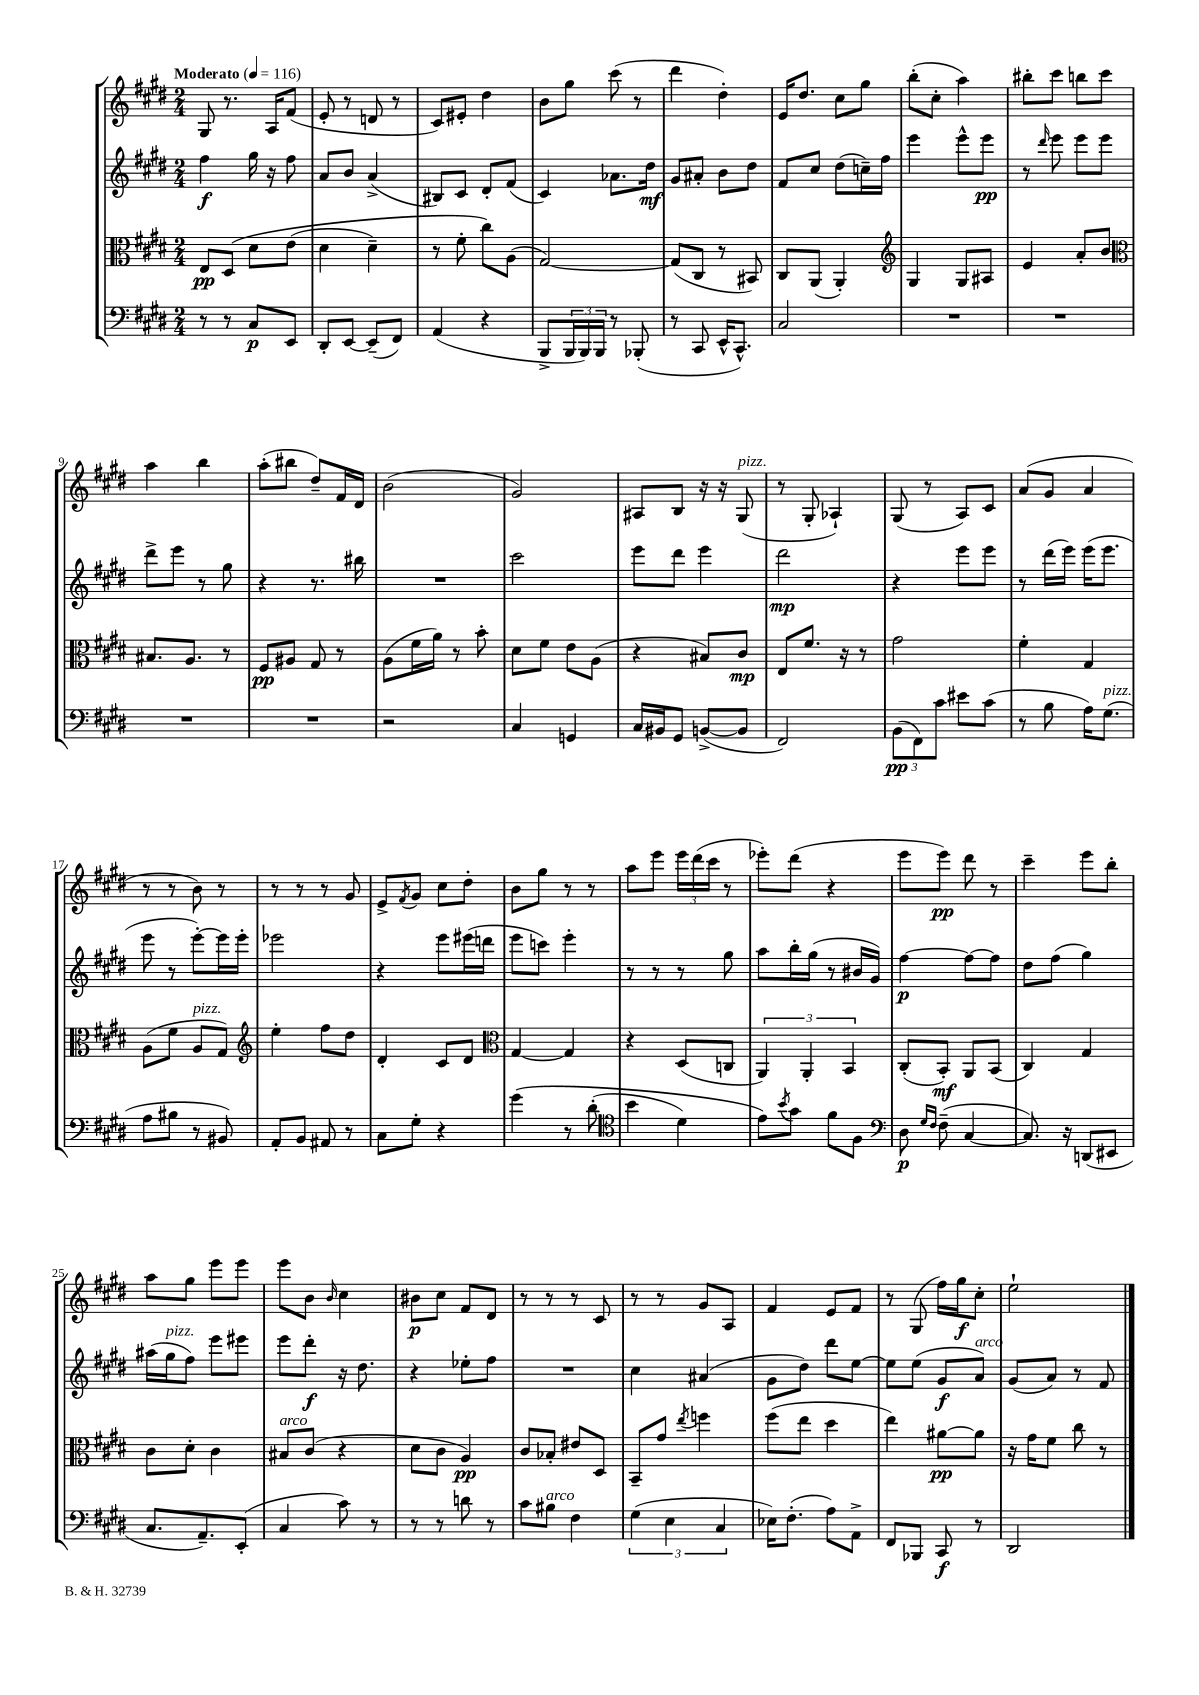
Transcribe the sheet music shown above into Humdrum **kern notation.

**kern	**dynam	**kern	**dynam	**kern	**dynam	**kern	**dynam
*part4	*part4	*part3	*part3	*part2	*part2	*part1	*part1
*staff4	*staff4	*staff3	*staff3	*staff2	*staff2	*staff1	*staff1
*clefF4	*	*clefC3	*	*clefG2	*	*clefG2	*
*k[f#c#g#d#]	*	*k[f#c#g#d#]	*	*k[f#c#g#d#]	*	*k[f#c#g#d#]	*
*M2/4	*	*M2/4	*	*M2/4	*	*M2/4	*
*MM116	*	*MM116	*	*MM116	*	*MM116	*
=1	=1	=1	=1	=1	=1	=1	=1
!	!	!	!	!	!	!LO:TX:a:B:t=Moderato	!
8r	.	8E/L	pp	4ff#\	f	8G#/	.
8r	.	(8D#/J	.	.	.	8.r	.
8C#/L	p	8d#\L	.	16gg#\	.	.	.
.	.	.	.	16r	.	16A/KL	.
8EE/J	.	(8e\J	.	8ff#\	.	(8f#/J	.
=2	=2	=2	=2	=2	=2	=2	=2
8DD#'/L	.	4d#\	.	8a/L	.	8e'/	.
[8EE/J	.	.	.	8b/J	.	8r	.
(8EE~/L]	.	4d#~\)	.	(4a^/	.	8dn/	.
8FF#/J)	.	.	.	.	.	8r	.
=3	=3	=3	=3	=3	=3	=3	=3
(4AA/	.	8r	.	8B#X/L)	.	8c#/L)	.
.	.	8f#'\	.	8c#/J	.	8e#X'/J	.
4r	.	8cc#\L)	.	8d#'/L	.	4dd#\	.
.	.	(8A\J	.	(8f#/J	.	.	.
=4	=4	=4	=4	=4	=4	=4	=4
8BBB^/L	.	[2G#/)	.	4c#/)	.	8b\L	.
24BBB/L	.	.	.	.	.	8gg#\J	.
24BBB/)	.	.	.	.	.	.	.
24BBB/JJ	.	.	.	.	.	.	.
8r	.	.	.	8.a-X\L	.	(8ccc#\	.
(8BBB-X'/	.	.	.	.	.	8r	.
.	.	.	.	16dd#\Jk	mf	.	.
=5	=5	=5	=5	=5	=5	=5	=5
8r	.	(8G#/L]	.	8g#/L	.	4ddd#\	.
8CC#/	.	8C#/J	.	8a#X'/J	.	.	.
16EE^^/KL	.	8r	.	8b\L	.	4dd#'\)	.
8.CC#^^/J)	.	.	.	.	.	.	.
.	.	8BB#X/)	.	8dd#\J	.	.	.
=6	=6	=6	=6	=6	=6	=6	=6
2C#/	.	8C#/L	.	8f#/L	.	16e/KL	.
.	.	.	.	.	.	8.dd#/J	.
.	.	(8AA/J	.	8cc#/J	.	.	.
.	.	4AA'/)	.	(8dd#\L	.	8cc#\L	.
.	.	.	.	16ccn~\L)	.	8gg#\J	.
.	.	.	.	16ff#\JJ	.	.	.
=7	=7	=7	=7	=7	=7	=7	=7
*	*	*clefG2	*	*	*	*	*
2r	.	4G#/	.	4eee\	.	(8bb'\L	.
.	.	.	.	.	.	8cc#'\J	.
.	.	8G#/L	.	8eee^^\L	.	4aa\)	.
.	.	8A#X/J	.	8eee\J	pp	.	.
=8	=8	=8	=8	=8	=8	=8	=8
2r	.	4e/	.	8r	.	8bb#X'\L	.
.	.	.	.	16qqddd#/	.	.	.
.	.	.	.	8eee\	.	8ccc#\J	.
.	.	8a'/L	.	8eee\L	.	8bbn\L	.
.	.	8b/J	.	8eee\J	.	8ccc#\J	.
!!LO:LB:g=z
=9	=9	=9	=9	=9	=9	=9	=9
*	*	*clefC3	*	*	*	*	*
2r	.	8.B#X/L	.	8ddd#^\L	.	4aa\	.
.	.	.	.	8eee\J	.	.	.
.	.	8.A/J	.	.	.	.	.
.	.	.	.	8r	.	4bb\	.
.	.	8r	.	8gg#\	.	.	.
=10	=10	=10	=10	=10	=10	=10	=10
2r	.	8F#/L	pp	4r	.	(8aa'\L	.
.	.	8A#X/J	.	.	.	8bb#X\J	.
.	.	8G#/	.	8.r	.	8dd#~/L)	.
.	.	8r	.	.	.	16f#/L	.
.	.	.	.	16bb#X\	.	16d#/JJ	.
=11	=11	=11	=11	=11	=11	=11	=11
2r	.	(8A\L	.	2r	.	(2b\	.
.	.	16f#\L	.	.	.	.	.
.	.	16a\JJ)	.	.	.	.	.
.	.	8r	.	.	.	.	.
.	.	8b'\	.	.	.	.	.
=12	=12	=12	=12	=12	=12	=12	=12
4C#/	.	8d#\L	.	2ccc#\	.	2g#/)	.
.	.	8f#\J	.	.	.	.	.
4GGn/	.	8e\L	.	.	.	.	.
.	.	(8A\J	.	.	.	.	.
=13	=13	=13	=13	=13	=13	=13	=13
16C#/LL	.	4r	.	8eee\L	.	8A#X/L	.
16BB#X/J	.	.	.	.	.	.	.
8GG#/J	.	.	.	8ddd#\J	.	8B/J	.
([8BBn^/L	.	8B#X/L)	.	4eee\	.	16r	.
.	.	.	.	.	.	16r	.
!	!	!	!	!	!	!LO:TX:a:i:t=pizz.	!
8BB/J]	.	8c#/J	mp	.	.	(8G#/	.
=14	=14	=14	=14	=14	=14	=14	=14
2FF#/)	.	8E/L	.	2ddd#\	mp	8r	.
.	.	8.f#/J	.	.	.	8G#'/	.
.	.	.	.	.	.	4A-X`/)	.
.	.	16r	.	.	.	.	.
.	.	8r	.	.	.	.	.
=15	=15	=15	=15	=15	=15	=15	=15
(12BB\L	pp	2g#\	.	4r	.	(8G#/	.
12FF#\)	.	.	.	.	.	.	.
.	.	.	.	.	.	8r	.
12c#\J	.	.	.	.	.	.	.
8e#X\L	.	.	.	8eee\L	.	8A/L)	.
(8c#\J	.	.	.	8eee\J	.	8c#/J	.
=16	=16	=16	=16	=16	=16	=16	=16
8r	.	4f#'\	.	8r	.	(8a/L	.
8B\	.	.	.	(16ddd#\LL	.	8g#/J	.
.	.	.	.	16eee\JJ)	.	.	.
16A\KL)	.	4G#/	.	(16eee\KL	.	4a/	.
!LO:TX:a:i:t=pizz.	!	!	!	!	!	!	!
(8.G#\J	.	.	.	8.eee\J	.	.	.
!!LO:LB:g=z
=17	=17	=17	=17	=17	=17	=17	=17
8A\L	.	(8A\L	.	8eee\	.	8r	.
8B#X\J	.	8f#\J	.	8r	.	8r	.
!	!	!LO:TX:a:i:t=pizz.	!	!	!	!	!
8r	.	8A/L	.	[8eee'\L)	.	8b\)	.
8BB#X/)	.	8G#/J)	.	16eee\L]	.	8r	.
.	.	.	.	16eee'\JJ	.	.	.
=18	=18	=18	=18	=18	=18	=18	=18
*	*	*clefG2	*	*	*	*	*
8AA'/L	.	4ee'\	.	2eee-X\	.	8r	.
8BB/J	.	.	.	.	.	8r	.
8AA#X/	.	8ff#\L	.	.	.	8r	.
8r	.	8dd#\J	.	.	.	8g#/	.
=19	=19	=19	=19	=19	=19	=19	=19
8C#\L	.	4d#'/	.	4r	.	8e^/L	.
.	.	.	.	.	.	8qf#/	.
8G#'\J	.	.	.	.	.	8g#/J	.
4r	.	8c#/L	.	8eee\L	.	8cc#\L	.
.	.	8d#/J	.	(16eee#X\L	.	8dd#'\J	.
.	.	.	.	16dddn\JJ	.	.	.
=20	=20	=20	=20	=20	=20	=20	=20
*	*	*clefC3	*	*	*	*	*
(4g#\	.	[4G#/	.	8eee\L	.	8b\L	.
.	.	.	.	8cccn\J)	.	8gg#\J	.
8r	.	4G#/]	.	4eee'\	.	8r	.
(8d#'\	.	.	.	.	.	8r	.
=21	=21	=21	=21	=21	=21	=21	=21
*clefC4	*	*	*	*	*	*	*
4b\	.	4r	.	8r	.	8aa\L	.
.	.	.	.	8r	.	8eee\J	.
4d#\)	.	(8D#/L	.	8r	.	24eee\LL	.
.	.	.	.	.	.	(24ddd#\	.
.	.	.	.	.	.	24ccc#\JJ	.
.	.	8Cn/J	.	8gg#\	.	8r	.
=22	=22	=22	=22	=22	=22	=22	=22
8e\L)	.	6AA/)	.	8aa\L	.	8eee-X'\L)	.
8qb/	.	.	.	.	.	.	.
8g#\J	.	.	.	16bb'\L	.	(8ddd#\J	.
.	.	6AA'/	.	.	.	.	.
.	.	.	.	(16gg#\JJ	.	.	.
8f#\L	.	.	.	8r	.	4r	.
.	.	6BB/	.	.	.	.	.
8F#\J	.	.	.	16b#X/LL	.	.	.
.	.	.	.	16g#/JJ)	.	.	.
=23	=23	=23	=23	=23	=23	=23	=23
*clefF4	*	*	*	*	*	*	*
8D#\	p	(8C#'/L	.	[4ff#\	p	8eee\L	.
16qqG#/LL	.	.	.	.	.	.	.
16qqF#/JJ	.	.	.	.	.	.	.
(8F#~\	.	8BB'/J)	mf	.	.	8eee\J)	pp
[4C#/	.	8AA/L	.	8ff#\L_	.	8ddd#\	.
.	.	(8BB/J	.	8ff#\J]	.	8r	.
=24	=24	=24	=24	=24	=24	=24	=24
8.C#/])	.	4C#/)	.	8dd#\L	.	4ccc#~\	.
.	.	.	.	(8ff#\J	.	.	.
16r	.	.	.	.	.	.	.
(8DDn/L	.	4G#/	.	4gg#\)	.	8eee\L	.
8EE#X/J	.	.	.	.	.	8bb'\J	.
!!LO:LB:g=z
=25	=25	=25	=25	=25	=25	=25	=25
8.C#/L	.	8c#\L	.	(16aa#X\LL	.	8aa\L	.
!	!	!	!	!LO:TX:a:i:t=pizz.	!	!	!
.	.	.	.	16gg#\J	.	.	.
.	.	8d#'\J	.	8ff#\J)	.	8gg#\J	.
8.AA~/)	.	.	.	.	.	.	.
.	.	4c#\	.	8eee\L	.	8eee\L	.
(8EE'/J	.	.	.	8eee#X\J	.	8eee\J	.
=26	=26	=26	=26	=26	=26	=26	=26
!	!	!LO:TX:a:i:t=arco	!	!	!	!	!
4C#/	.	8B#X/L	.	8eee\L	.	8eee\L	.
.	.	(8c#/J	.	8ddd#'\J	f	8b\J	.
.	.	.	.	.	.	16qqb/	.
8c#\)	.	4r	.	16r	.	4cc#\	.
.	.	.	.	8.dd#\	.	.	.
8r	.	.	.	.	.	.	.
=27	=27	=27	=27	=27	=27	=27	=27
8r	.	8d#\L	.	4r	.	8b#X\L	p
8r	.	8c#\J	.	.	.	8cc#\J	.
8dn\	.	4A/)	pp	8ee-X'\L	.	8f#/L	.
8r	.	.	.	8ff#\J	.	8d#/J	.
=28	=28	=28	=28	=28	=28	=28	=28
8c#\L	.	8c#/L	.	2r	.	8r	.
!LO:TX:a:i:t=arco	!	!	!	!	!	!	!
8B#X\J	.	8B-X'/J	.	.	.	8r	.
4F#\	.	8e#X/L	.	.	.	8r	.
.	.	8D#/J	.	.	.	8c#/	.
=29	=29	=29	=29	=29	=29	=29	=29
(6G#\	.	8BB~/L	.	4cc#\	.	8r	.
.	.	8g#/J	.	.	.	8r	.
6E\	.	.	.	.	.	.	.
.	.	8qee/	.	.	.	.	.
.	.	4ffn\	.	(4a#X/	.	8g#/L	.
6C#/	.	.	.	.	.	.	.
.	.	.	.	.	.	8A/J	.
=30	=30	=30	=30	=30	=30	=30	=30
16E-X\KL)	.	(8ff#\L	.	8g#\L	.	4f#/	.
(8.F#'\J	.	.	.	.	.	.	.
.	.	8ee\J	.	8dd#\J)	.	.	.
8A\L)	.	4dd#\	.	8ddd#\L	.	8e/L	.
8AA^\J	.	.	.	[8ee\J	.	8f#/J	.
=31	=31	=31	=31	=31	=31	=31	=31
8FF#/L	.	4ee\)	.	8ee\L]	.	8r	.
8BBB-X/J	.	.	.	(8ee\J	.	(8G#/	.
8CC#/	f	[8a#X\L	pp	8g#/L	f	16ff#\LL)	.
.	.	.	.	.	.	16gg#\J	f
!	!	!	!	!LO:TX:a:i:t=arco	!	!	!
8r	.	8a#\J]	.	8a/J)	.	8cc#'\J	.
=32	=32	=32	=32	=32	=32	=32	=32
2DD#/	.	16r	.	(8g#/L	.	2ee`\	.
.	.	16g#\KL	.	.	.	.	.
.	.	8f#\J	.	8a/J)	.	.	.
.	.	8cc#\	.	8r	.	.	.
.	.	8r	.	8f#/	.	.	.
==	==	==	==	==	==	==	==
*-	*-	*-	*-	*-	*-	*-	*-
